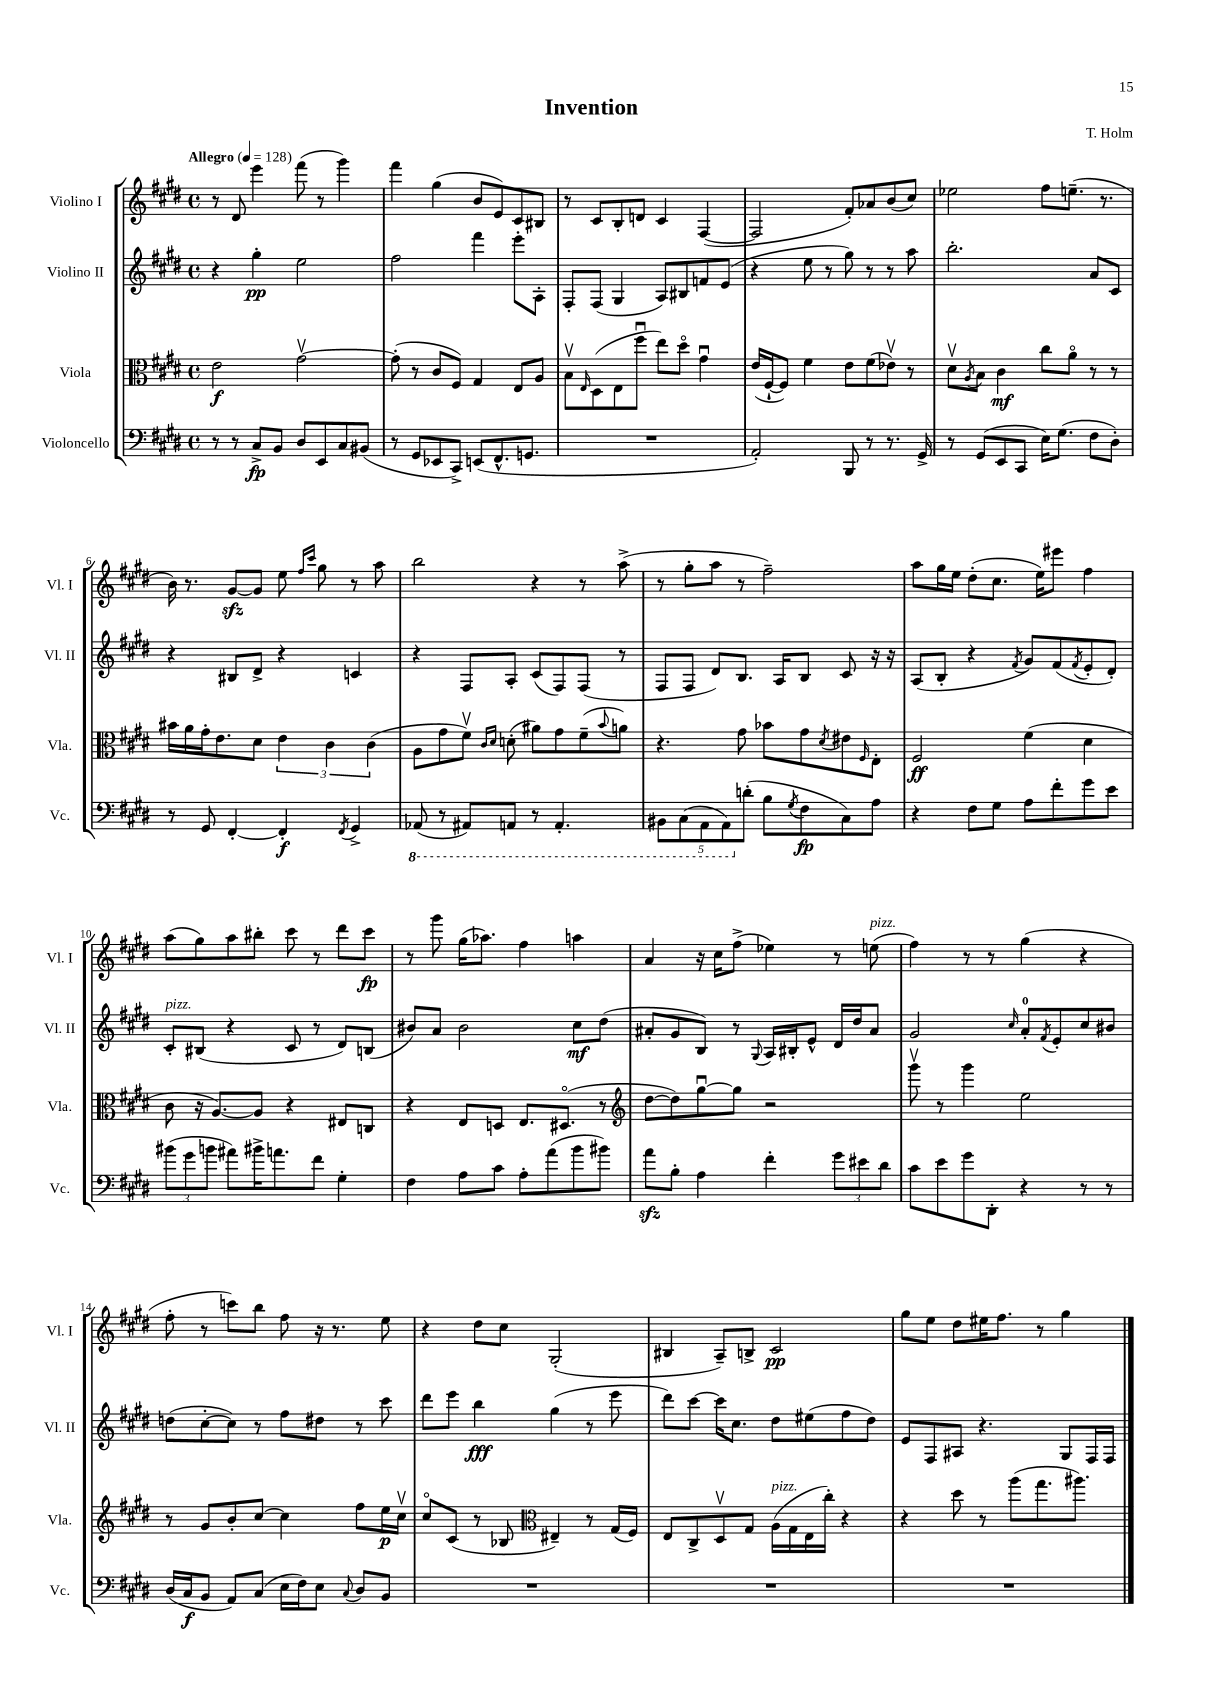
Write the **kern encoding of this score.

**kern	**dynam	**kern	**dynam	**kern	**dynam	**kern	**dynam
*part4	*part4	*part3	*part3	*part2	*part2	*part1	*part1
*staff4	*staff4	*staff3	*staff3	*staff2	*staff2	*staff1	*staff1
*I"Violoncello	*	*I"Viola	*	*I"Violino II	*	*I"Violino I	*
*I'Vc.	*	*I'Vla.	*	*I'Vl. II	*	*I'Vl. I	*
*clefF4	*	*clefC3	*	*clefG2	*	*clefG2	*
*k[f#c#g#d#]	*	*k[f#c#g#d#]	*	*k[f#c#g#d#]	*	*k[f#c#g#d#]	*
*M4/4	*	*M4/4	*	*M4/4	*	*M4/4	*
*met(c)	*	*met(c)	*	*met(c)	*	*met(c)	*
*MM128	*	*MM128	*	*MM128	*	*MM128	*
=1	=1	=1	=1	=1	=1	=1	=1
!	!	!	!	!	!	!LO:TX:a:B:t=Allegro	!
8r	.	2e\	f	4r	.	8r	.
8r	.	.	.	.	.	8d#/	.
8C#^/L	fp	.	.	4gg#'\	pp	4eee\	.
8BB/J	.	.	.	.	.	.	.
8D#/L	.	[2g#v\	.	2ee\	.	(8fff#\	.
8EE/	.	.	.	.	.	8r	.
8C#/	.	.	.	.	.	4ggg#\)	.
(8BB#X/J	.	.	.	.	.	.	.
=2	=2	=2	=2	=2	=2	=2	=2
8r	.	(8g#'\]	.	2ff#\	.	4fff#\	.
8GG#/L	.	8r	.	.	.	.	.
8EE-X/	.	8c#/L	.	.	.	(4gg#\	.
8CC#^/J)	.	8F#/J)	.	.	.	.	.
(8EEn/L	.	4G#/	.	4fff#\	.	8b/L	.
8.FF#^^/	.	.	.	.	.	8e/)	.
.	.	8E/L	.	8eee'\L	.	8c#/	.
8.GGn/J	.	.	.	.	.	.	.
.	.	8A/J	.	8A'\J	.	8B#X/J	.
=3	=3	=3	=3	=3	=3	=3	=3
1r	.	8Bv\L	.	8F#'/L	.	8r	.
.	.	16qqE/	.	.	.	.	.
.	.	(8D#\	.	(8F#/J	.	8c#/L	.
.	.	8E\	.	4G#/	.	8B'/	.
.	.	8ff#u\J	.	.	.	8dn/J	.
.	.	8ee\L)	.	8A/L)	.	4c#/	.
.	.	8dd#\J	.	8B#X/	.	.	.
.	.	4g#u\	.	8fn/	.	([4F#/	.
.	.	.	.	(8e/J	.	.	.
=4	=4	=4	=4	=4	=4	=4	=4
2AA'/)	.	(16e/LL	.	4r	.	2F#/]	.
.	.	[16F#`/J	.	.	.	.	.
.	.	8F#/J])	.	.	.	.	.
.	.	4f#\	.	8ee\	.	.	.
.	.	.	.	8r	.	.	.
8BBB/	.	8e\L	.	8gg#\)	.	8f#'/L)	.
8r	.	(8f#\	.	8r	.	8a-X/	.
8.r	.	8e-Xv\J)	.	8r	.	(8b/	.
.	.	8r	.	8aa\	.	8cc#/J)	.
16GG#^/	.	.	.	.	.	.	.
=5	=5	=5	=5	=5	=5	=5	=5
8r	.	8d#v\L	.	2.bb'\	.	2ee-X\	.
.	.	8qA/	.	.	.	.	.
(8GG#/L	.	8B\J	.	.	.	.	.
8EE/	.	4c#\	mf	.	.	.	.
8CC#/J	.	.	.	.	.	.	.
16E\KL)	.	8cc#\L	.	.	.	8ff#\L	.
(8.G#\J	.	.	.	.	.	.	.
.	.	8a\J	.	.	.	(8.een~\J	.
8F#\L	.	8r	.	8a/L	.	.	.
.	.	.	.	.	.	8.r	.
8D#'\J)	.	8r	.	8c#/J	.	.	.
!!LO:LB:g=z
=6	=6	=6	=6	=6	=6	=6	=6
8r	.	16b#X\LL	.	4r	.	16b\)	.
.	.	16a\	.	.	.	8.r	.
8GG#/	.	16g#'\J	.	.	.	.	.
.	.	8.e\	.	.	.	.	.
[4FF#'/	.	.	.	8B#X/L	.	[8g#zz/L	.
.	.	8d#\J	.	8d#^/J	.	8g#/J]	.
4FF#'/]	f	6e\	.	4r	.	8ee\	.
.	.	.	.	.	.	16qqff#/LL	.
.	.	.	.	.	.	16qqccc#/JJ	.
.	.	.	.	.	.	8gg#\	.
.	.	6c#\	.	.	.	.	.
8qFF#/	.	.	.	.	.	.	.
4GG#^/	.	.	.	4cn/	.	8r	.
.	.	(6c#\	.	.	.	.	.
.	.	.	.	.	.	8aa\	.
=7	=7	=7	=7	=7	=7	=7	=7
*8ba	*	*	*	*	*	*	*
(8AAA-X/	.	8A\L	.	4r	.	2bb\	.
8r	.	8g#\	.	.	.	.	.
8AAA#X/L)	.	8f#v\J)	.	8F#/L	.	.	.
.	.	16qqc#/LL	.	.	.	.	.
.	.	16qqd#/JJ	.	.	.	.	.
8AAAn/J	.	(8dn'\	.	8A'/J	.	.	.
8r	.	8a#X\L)	.	(8c#/L	.	4r	.
4.AAA'/	.	8g#\	.	8F#/)	.	.	.
.	.	(8f#~\	.	(8F#/J	.	8r	.
.	.	8qqb/	.	.	.	.	.
.	.	8an\J)	.	8r	.	(8aa^\	.
=8	=8	=8	=8	=8	=8	=8	=8
10BBB#X\L	.	4.r	.	8F#/L	.	8r	.
(10CC#\	.	.	.	.	.	.	.
.	.	.	.	8F#/J	.	8gg#'\L	.
10AAA\	.	.	.	.	.	.	.
.	.	.	.	8d#/L)	.	8aa\J	.
10AAA\)	.	.	.	.	.	.	.
.	.	8g#\	.	8.B/J	.	8r	.
*X8ba	*	*	*	*	*	*	*
(10dn'\J	.	.	.	.	.	.	.
8B\L	.	8b-X\L	.	.	.	2ff#~\)	.
.	.	.	.	16A/KL	.	.	.
8qG#/	.	.	.	.	.	.	.
8F#\	fp	8g#\	.	8B/J	.	.	.
.	.	8qd#/	.	.	.	.	.
8C#\)	.	8e#X\	.	8c#/	.	.	.
.	.	16qqF#/	.	.	.	.	.
8A\J	.	8E'\J	.	16r	.	.	.
.	.	.	.	16r	.	.	.
=9	=9	=9	=9	=9	=9	=9	=9
4r	.	2F#/	ff	(8A/L	.	8aa\L	.
.	.	.	.	8B'/J	.	16gg#\L	.
.	.	.	.	.	.	16ee\JJ	.
8F#\L	.	.	.	4r	.	(8dd#'\L	.
8G#\J	.	.	.	.	.	8.cc#\J	.
.	.	.	.	8qf#/	.	.	.
8A\L	.	(4f#\	.	8g#/L)	.	.	.
.	.	.	.	.	.	16ee\KL)	.
8f#'\	.	.	.	(8f#/	.	8eee#X\J	.
.	.	.	.	8qf#/	.	.	.
8g#\	.	4d#\	.	8e'/	.	4ff#\	.
8e\J	.	.	.	8d#'/J)	.	.	.
!!LO:LB:g=z
=10	=10	=10	=10	=10	=10	=10	=10
!	!	!	!	!LO:TX:a:i:t=pizz.	!	!	!
(12b#X\L	.	8c#\	.	8c#'/L	.	(8aa\L	.
12g#\	.	.	.	.	.	.	.
.	.	16r	.	(8B#X/J	.	8gg#\)	.
12bn\J	.	.	.	.	.	.	.
.	.	[8.A/L)	.	.	.	.	.
8a#X\L)	.	.	.	4r	.	8aa\	.
16b#X^\K	.	8A/J]	.	.	.	8bb#X'\J	.
8.an\	.	.	.	.	.	.	.
.	.	4r	.	8c#/	.	8ccc#\	.
8f#\J	.	.	.	8r	.	8r	.
4G#'\	.	8E#X/L	.	8d#/L)	.	8ddd#\L	.
.	.	8Cn/J	.	(8Bn/J	.	8ccc#\J	fp
=11	=11	=11	=11	=11	=11	=11	=11
4F#\	.	4r	.	8b#X/L)	.	8r	.
.	.	.	.	8a/J	.	8ggg#\	.
8A\L	.	8E/L	.	2b#\	.	(16gg#\KL	.
.	.	.	.	.	.	8.aa-X\J)	.
8c#\J	.	8Dn/J	.	.	.	.	.
8A'\L	.	8.E/L	.	.	.	4ff#\	.
(8a\	.	.	.	.	.	.	.
.	.	(8.D#X/J	.	.	.	.	.
8b\	.	.	.	8cc#\L	mf	4aan\	.
8b#X\J)	.	8r	.	(8dd#\J	.	.	.
=12	=12	=12	=12	=12	=12	=12	=12
*	*	*clefG2	*	*	*	*	*
8azz\L	.	[8dd#\L	.	8a#X'/L	.	4a/	.
8B'\J	.	8dd#\])	.	8g#/	.	.	.
4A\	.	[8gg#u\	.	8B/J)	.	16r	.
.	.	.	.	.	.	16cc#\KL	.
.	.	8gg#\J]	.	8r	.	(8ff#^\J	.
.	.	.	.	8qqG#/	.	.	.
4f#'\	.	2r	.	16A/LL	.	4ee-X\)	.
.	.	.	.	16B#X'/J	.	.	.
.	.	.	.	8e^^/J	.	.	.
12g#\L	.	.	.	16d#/LL	.	8r	.
.	.	.	.	16dd#/J	.	.	.
12e#X\	.	.	.	.	.	.	.
!	!	!	!	!	!	!LO:TX:a:i:t=pizz.	!
.	.	.	.	8a#/J	.	(8een\	.
12d#\J	.	.	.	.	.	.	.
=13	=13	=13	=13	=13	=13	=13	=13
8c#\L	.	8ggg#v\	.	2g#/	.	4ff#\)	.
8e\	.	8r	.	.	.	.	.
8g#\	.	4ggg#\	.	.	.	8r	.
8DD#'\J	.	.	.	.	.	8r	.
.	.	.	.	16qqcc#/	.	.	.
4r	.	2ee\	.	8a'/L	.	(4gg#\	.
.	.	.	.	8qf#/	.	.	.
.	.	.	.	8e'/	.	.	.
8r	.	.	.	8cc#/	.	4r	.
8r	.	.	.	8b#X/J	.	.	.
!!LO:LB:g=z
=14	=14	=14	=14	=14	=14	=14	=14
(16D#/LL	.	8r	.	(8ddn\L	.	8ff#'\	.
16C#/J	f	.	.	.	.	.	.
8BB/J	.	8g#/L	.	[8cc#'\	.	8r	.
8AA/L)	.	8b'/	.	8cc#\J])	.	8cccn\L)	.
(8C#/J	.	[8cc#/J	.	8r	.	8bb\J	.
16E\LL	.	4cc#\]	.	8ff#\L	.	8ff#\	.
16F#\J)	.	.	.	.	.	.	.
8E\J	.	.	.	8dd#X\J	.	16r	.
.	.	.	.	.	.	8.r	.
8qqC#/	.	.	.	.	.	.	.
8D#/L	.	8ff#\L	.	8r	.	.	.
8BB/J	.	16ee\L	p	8ccc#\	.	8ee\	.
.	.	16cc#v\JJ	.	.	.	.	.
=15	=15	=15	=15	=15	=15	=15	=15
1r	.	8cc#/L	.	8ddd#\L	.	4r	.
.	.	(8c#/J	.	8eee\J	.	.	.
.	.	8r	.	4bb\	fff	8dd#\L	.
.	.	8B-X/	.	.	.	8cc#\J	.
*	*	*clefC3	*	*	*	*	*
.	.	4E#X~/)	.	(4gg#\	.	(2G#'/	.
.	.	8r	.	8r	.	.	.
.	.	(16G#/LL	.	8eee\	.	.	.
.	.	16F#/JJ)	.	.	.	.	.
=16	=16	=16	=16	=16	=16	=16	=16
1r	.	8E/L	.	8ddd#\L)	.	4B#X/	.
.	.	8C#^/	.	[8ccc#\J	.	.	.
.	.	8D#v/	.	16ccc#\KL]	.	8A~/L)	.
.	.	.	.	8.cc#\J	.	.	.
.	.	8G#/J	.	.	.	8Bn^/J	.
!	!	!LO:TX:a:i:t=pizz.	!	!	!	!	!
.	.	(16A\LL	.	8dd#\L	.	2c#/	pp
.	.	16G#\	.	.	.	.	.
.	.	16E\	.	(8ee#X\	.	.	.
.	.	16cc#'\JJ)	.	.	.	.	.
.	.	4r	.	8ff#\	.	.	.
.	.	.	.	8dd#\J)	.	.	.
=17	=17	=17	=17	=17	=17	=17	=17
1r	.	4r	.	8e/L	.	8gg#\L	.
.	.	.	.	8F#/	.	8ee\J	.
.	.	8dd#\	.	8A#X/J	.	8dd#\L	.
.	.	8r	.	4.r	.	16ee#X\K	.
.	.	.	.	.	.	8.ff#\J	.
.	.	(8aa\L	.	.	.	.	.
.	.	8.gg#\	.	.	.	8r	.
.	.	.	.	8G#/L	.	4gg#\	.
.	.	8.aa#X\J)	.	.	.	.	.
.	.	.	.	16F#/L	.	.	.
.	.	.	.	16F#/JJ	.	.	.
==	==	==	==	==	==	==	==
*-	*-	*-	*-	*-	*-	*-	*-
